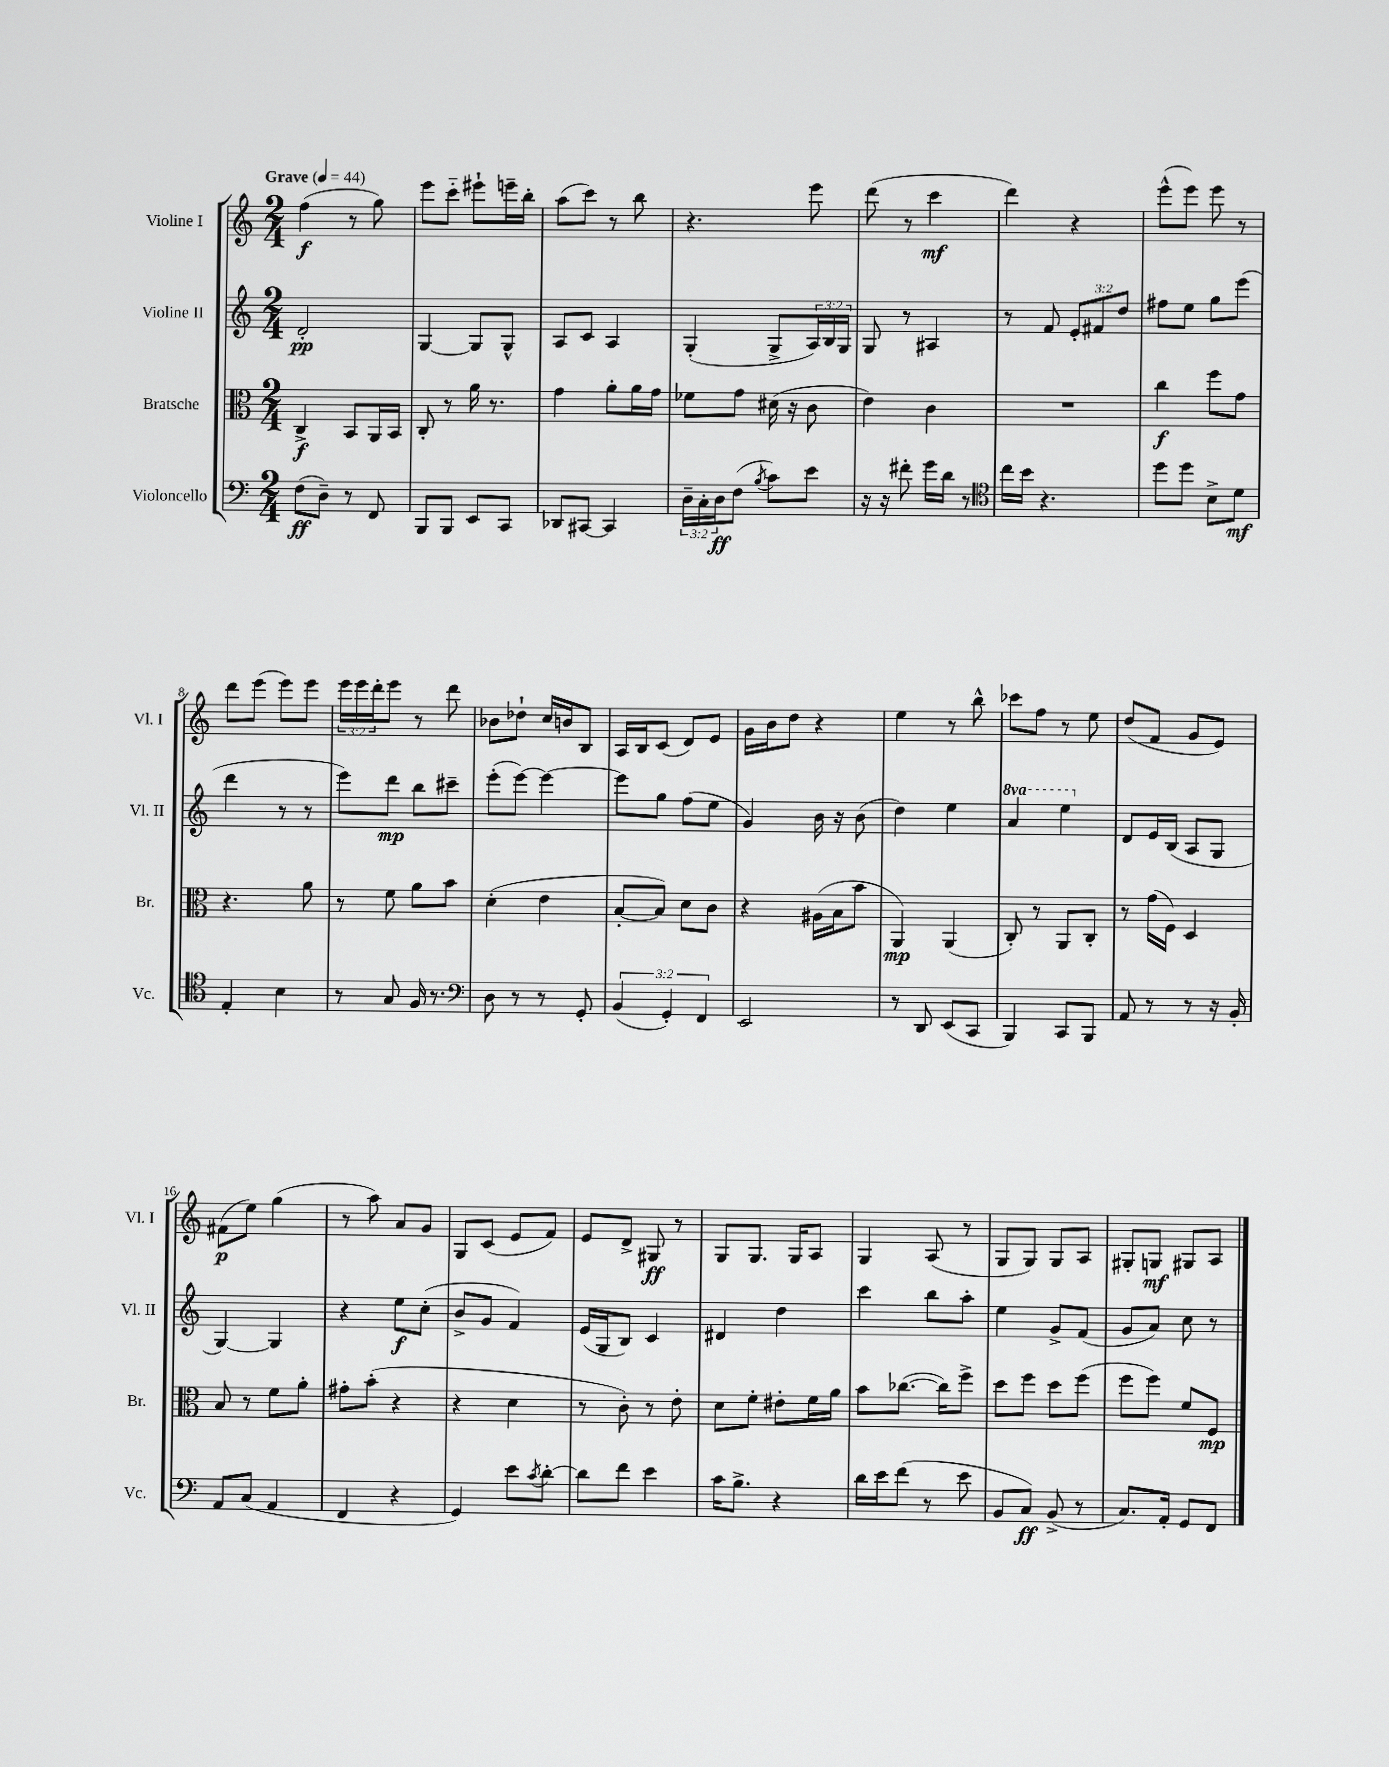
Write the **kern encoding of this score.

**kern	**kern	**kern	**kern
*staff4	*staff3	*staff2	*staff1
*clefF4	*clefC3	*clefG2	*clefG2
*k[]	*k[]	*k[]	*k[]
*M2/4	*M2/4	*M2/4	*M2/4
*MM44	*MM44	*MM44	*MM44
(8F	4C^	2d'	(4ff
8D~)	.	.	.
8r	8BB	.	8r
8FF	16AA	.	8gg)
.	16BB	.	.
=	=	=	=
8BBB	8C'	[4G	8eee
8BBB	8r	.	8ccc'~
8EE	16a	8G]	8eee#`
.	8.r	.	.
8CC	.	8G^^	16eee~
.	.	.	16bb'
=	=	=	=
8DD-	4g	8A	(8aa
[8CC#	.	8c	8ccc)
4CC#]	8a'	4A	8r
.	16a	.	8bb
.	16g	.	.
=	=	=	=
24D~	8f-	(4G'	4.r
24C'	.	.	.
24D	.	.	.
(8F	8g	.	.
8qB	.	.	.
8c)	(16d#	8G^	.
.	16r	.	.
8e	8c	24A)	8eee
.	.	24B	.
.	.	24G	.
=	=	=	=
16r	4e)	8G	(8ddd
16r	.	.	.
8f#'	.	8r	8r
16g	4c	4A#	4ccc
16d	.	.	.
8r	.	.	.
=	=	=	=
*clefC4	*	*	*
16cc	2r	8r	4ddd)
16b	.	.	.
4.r	.	8f	.
.	.	12e'	4r
.	.	12f#	.
.	.	12dd	.
=	=	=	=
8dd	4cc	8ff#	(8eee^^
8dd	.	8ee	8eee)
8B^	8ff	8gg	8eee
8d	8g	(8eee	8r
=	=	=	=
4E'	4.r	4ddd	8ddd
.	.	.	(8eee
4B	.	8r	8eee)
.	8a	8r	8eee
=	=	=	=
8r	8r	8eee)	24eee
.	.	.	24eee
.	.	.	24ddd'
8G	8f	8ddd	8eee
16F	8a	8bb	8r
8.r	.	.	.
.	8b	8ccc#~	8ddd
=	=	=	=
*clefF4	*	*	*
8D	(4d'	(8eee'	8b-
8r	.	[8eee)	8dd-`
8r	4e	4eee_	16cc
.	.	.	16b
8GG'	.	.	8B
=	=	=	=
(6BB	[8B'	8eee]	16A
.	.	.	16B
.	8B])	8gg	(8c
6GG')	.	.	.
.	8d	(8ff	8d)
6FF	.	.	.
.	8c	8ee	8e
=	=	=	=
2EE	4r	4g)	16g
.	.	.	16b
.	.	.	8dd
.	(16A#	16b	4r
.	16B	16r	.
.	8b	(8b	.
=	=	=	=
8r	4AA)	4dd)	4ee
8DD	.	.	.
(8EE	(4AA	4ee	8r
8CC	.	.	8bb^^
=	=	=	=
4BBB)	8C')	4aa	8ccc-
.	8r	.	8ff
8CC	8AA	4eee	8r
8BBB	8C'	.	8ee
=	=	=	=
8AA	8r	8d	(8dd
8r	(16g	16e	8f
.	16F)	(16B	.
8r	4D	8A	8g
16r	.	8G	8e)
16BB'	.	.	.
=	=	=	=
8AA	8B	[4G)	(8f#
(8C	8r	.	8ee)
4AA	8f	4G]	(4gg
.	8a'	.	.
=	=	=	=
4FF	8g#'	4r	8r
.	(8b'	.	8aa)
4r	4r	8ee	8a
.	.	(8cc'	8g
=	=	=	=
4GG)	4r	8b^	8G
.	.	8g	(8c
8e	4d	4f)	8e
8qc	.	.	.
[8d'	.	.	8f)
=	=	=	=
8d]	8r	(16e	8e
.	.	16G	.
8f	8c')	8B)	8d^
4e	8r	4c	8G#
.	8e'	.	8r
=	=	=	=
16c	8d	4d#	8G
8.B^	.	.	.
.	8f'	.	8.G
4r	8e#'	4dd	.
.	.	.	16G
.	16f	.	8A
.	16a	.	.
=	=	=	=
16d	8b	4ccc	4G
16e	.	.	.
(8f	([8.cc-	.	.
8r	.	8bb	(8A
.	16cc-])	.	.
8e	8ff^	8aa'	8r
=	=	=	=
8BB	8dd	4ee	8G
8C)	8ff	.	8G)
(8BB^	8dd	8g^	8G
8r	(8ff	(8f	8A
=	=	=	=
8.C)	8ff	8g	8G#'
.	8ff)	8a)	8G
16AA'	.	.	.
8GG	8f	8cc	8G#
8FF	8F	8r	8A
==	==	==	==
*-	*-	*-	*-
